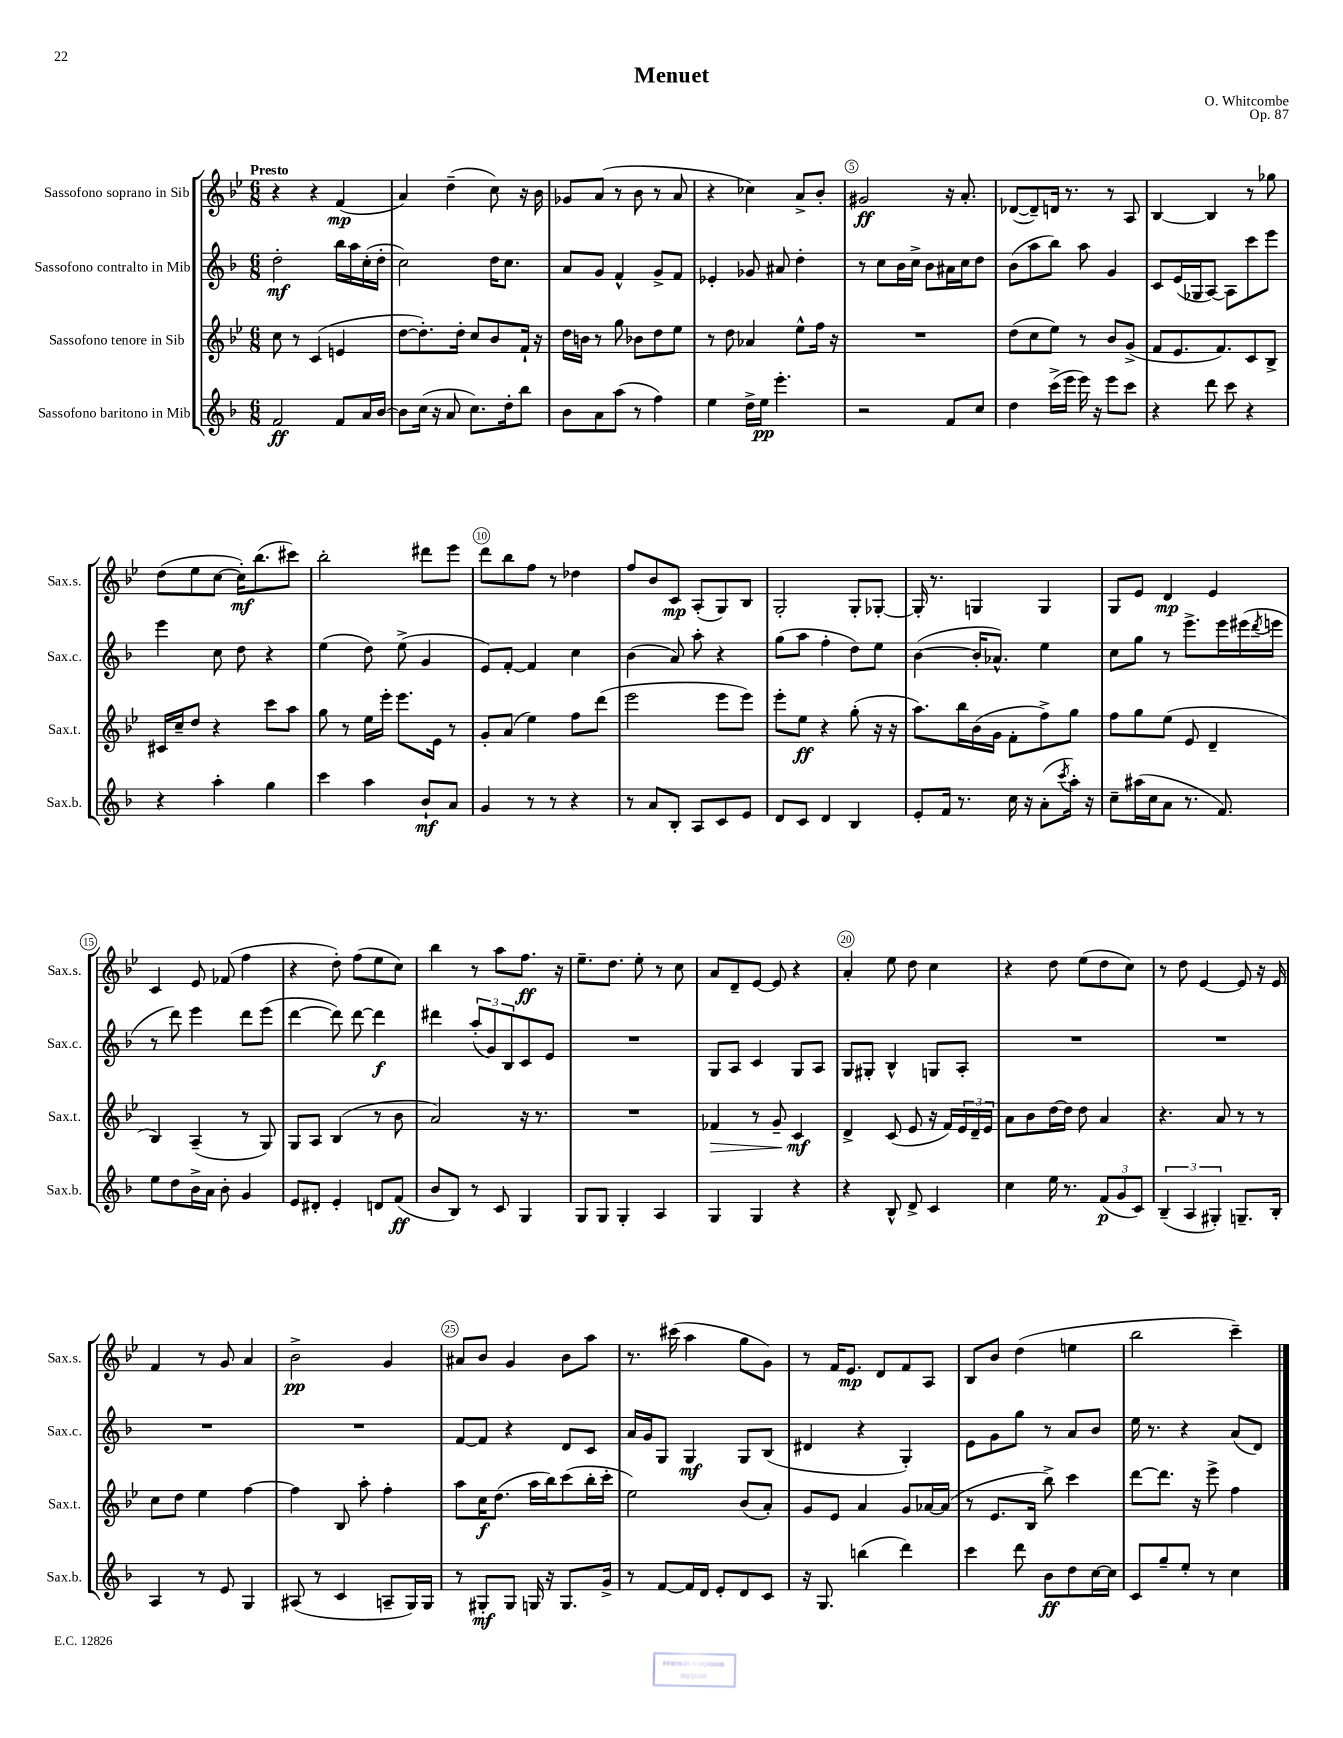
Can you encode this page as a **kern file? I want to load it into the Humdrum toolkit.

**kern	**kern	**kern	**kern
*staff4	*staff3	*staff2	*staff1
*clefG2	*clefG2	*clefG2	*clefG2
*k[b-]	*k[b-e-]	*k[b-]	*k[b-e-]
*M6/8	*M6/8	*M6/8	*M6/8
2f/	8cc\	2dd'\	4r
.	8r	.	.
.	(4c/	.	4r
8f/L	4e/	16bb-\LL	(4f/
.	.	16aa\	.
16a/L	.	(16cc'\	.
[16b-/JJ	.	16dd'\JJ	.
=	=	=	=
8b-\]L	[8dd\L	2cc\)	4a/)
(16cc\Jk	8.dd'\])	.	.
16r	.	.	.
8a/	.	.	(4dd~\
.	16dd'\Jk	.	.
8.cc\L)	8cc/L	.	.
.	8b-/	16dd\LK	8cc\)
16dd'\k	.	8.cc\J	.
8bb-\J	16f`/Jk	.	16r
.	16r	.	16b-\
=	=	=	=
8b-\L	16dd\LL	8a/L	8g-/L
.	16b\JJ	.	.
8a\	8r	8g/J	(8a/J
(8aa\J	8gg\	4f^^/	8r
8r	8b-\L	.	8b-\
4ff\)	8dd\	8g^/L	8r
.	8ee-\J	8f/J	8a/
=	=	=	=
4ee\	8r	4e-'/	4r
.	8dd\	.	.
16dd^\LL	4a-/	8g-/	4cc-\)
16ee\JJ	.	.	.
4.eee'\	.	8a#/	.
.	8ee-^^\L	4dd'\	8a^/L
.	16ff\Jk	.	8b-'/J
.	16r	.	.
=	=	=	=
2r	2.r	8r	2g#/
.	.	8cc\L	.
.	.	16b-\L	.
.	.	16cc^\JJ	.
.	.	8b-\L	.
8f/L	.	16a#\L	16r
.	.	16cc\J	8.a'/
8cc/J	.	8dd\J	.
=	=	=	=
4dd\	(8dd\L	(8b-\L	([8d-/L
.	8cc\	8aa\	8d-~/])
(16ccc^\LL	8ee-\J)	8bb-\J)	16d/Jk
16eee\JJ	.	.	8.r
16eee\)	8r	8aa\	.
16r	.	.	.
8eee\L	8b-/L	4g/	8r
8ccc\J	(8g^/J	.	8A/
=	=	=	=
4r	8f/L	8c/L	[4B-/
.	8.e-/	(16e/L	.
.	.	16G-/J	.
8ddd\	.	[8A/J)	4B-/]
.	8.f/)	.	.
8ccc\	.	8A\]L	.
4r	8c/	8ccc\	8r
.	8B-^/J	8eee\J	8gg-\
=	=	=	=
4r	16c#/LL	4eee\	(8dd\L
.	16cc~/J	.	.
.	8dd/J	.	8ee-\
4aa'\	4r	8cc\	[8cc\J
.	.	8dd\	16cc'\]LK)
.	.	.	(8.bb-\
4gg\	8ccc\L	4r	.
.	8aa\J	.	8ccc#\J)
=	=	=	=
4ccc\	8gg\	(4ee\	2bb-'\
.	8r	.	.
4aa\	16ee-\LL	8dd\)	.
.	16eee-'\JJ	.	.
.	8.eee-\L	(8ee^\	.
8b-`/L	.	4g/	8ddd#\L
.	16e-\Jk	.	.
8a/J	8r	.	8eee-\J
=	=	=	=
4g/	8g'/L	8e/L)	8ddd\L
.	(8a/J	[8f'/J	8bb-\
8r	4ee-\)	4f/]	8ff\J
8r	.	.	8r
4r	8ff\L	4cc\	4dd-\
.	(8ddd\J	.	.
=	=	=	=
8r	2eee-\	(4b-\	8ff/L
8a/L	.	.	8b-/
8B-'/J	.	8a/)	8c/J
8A/L	.	8aa'\	(8A'/L
8c/	8eee-\L	4r	8G/)
8e/J	8eee-\J)	.	8B-/J
=	=	=	=
8d/L	8eee-'\L	(8gg\L	2G'/
8c/J	8ee-\J	8aa\J	.
4d/	4r	4ff'\	.
4B-/	(8gg'\	8dd\L)	8G'/L
.	16r	8ee\J	[8G-'/J
.	16r	.	.
=	=	=	=
8e'/L	8.aa\L)	([4b-\	16G-'/]
.	.	.	8.r
16f/Jk	.	.	.
8.r	16bb-\L	.	.
.	(16b-\	16b-'/]LK	4G/
.	16g\JJ	8.a-^^/J)	.
16cc\	8f'\L	.	.
16r	.	.	.
(8a'\L	8ff^\)	4ee\	4G/
8qccc/	.	.	.
16aa'\Jk)	8gg\J	.	.
16r	.	.	.
=	=	=	=
8cc~\L	8ff\L	8cc\L	8G/L
(16aa#\L	8gg\	8gg\J	8e-/J
16cc\J	.	.	.
8a\J	(8ee-\J	8r	4d/
8.r	8e-/	8.eee^\L	.
.	4d~/	.	4e-/
8.f/)	.	16eee\L	.
.	.	(16eee#\	.
.	.	8qddd/	.
.	.	16eee\JJ	.
=	=	=	=
8ee\L	4B-/)	8r	4c/
8dd\	.	8ddd\)	.
16b-^\L	(4A~/	4eee\	8e-/
16a\JJ	.	.	.
8b-'\	.	.	(8f-/
4g/	8r	8ddd\L	4ff\
.	8G/)	(8eee\J	.
=	=	=	=
8e/L	8G/L	[4ddd\	4r
8d#'/J	8A/J	.	.
4e'/	(4B-/	8ddd\])	8dd'\)
.	.	[8ddd\	(8ff\L
8d/L	8r	4ddd\]	8ee-\
(8f/J	8b-\	.	8cc\J)
=	=	=	=
8b-/L	2a/)	4ddd#\	4bb-\
8B-/J)	.	.	.
8r	.	(12aa'/L	8r
.	.	12g/)	.
8c/	.	.	8aa\L
.	.	12B-/	.
4G/	16r	8c/	8.ff\J
.	8.r	.	.
.	.	8e/J	.
.	.	.	16r
=	=	=	=
8G/L	2.r	2.r	8.ee-~\L
8G/J	.	.	.
.	.	.	8.dd\J
4G'/	.	.	.
.	.	.	8ee-'\
4A/	.	.	8r
.	.	.	8cc\
=	=	=	=
4G/	4f-/	8G/L	8a/L
.	.	8A/J	8d~/
4G/	8r	4c/	[8e-/J
.	8g~/	.	8e-/]
4r	4c/	8G/L	4r
.	.	8A/J	.
=	=	=	=
4r	4d^/	8G/L	4a'/
.	.	8G#'/J	.
8B-^^/	(8c/	4B-^^/	8ee-\
8d^/	8e-/	.	8dd\
4c/	16r	8G/L	4cc\
.	16f/LL)	.	.
.	24e-/	8A'/J	.
.	24d~/	.	.
.	24e-/JJ	.	.
=	=	=	=
4cc\	8a\L	2.r	4r
.	8b-\	.	.
16ee\	[16dd\L	.	8dd\
8.r	16dd\]JJ	.	.
.	8dd\	.	(8ee-\L
(12f/L	4a/	.	8dd\
12g/	.	.	.
.	.	.	8cc\J)
12c/J)	.	.	.
=	=	=	=
(6B-~/	4.r	2.r	8r
.	.	.	8dd\
6A/	.	.	.
.	.	.	[4e-/
6G#'/)	.	.	.
.	8a/	.	.
8.G~/L	8r	.	8e-/]
.	8r	.	16r
16B-'/Jk	.	.	16e-/
=	=	=	=
4A/	8cc\L	2.r	4f/
.	8dd\J	.	.
8r	4ee-\	.	8r
8e/	.	.	8g/
4G/	[4ff\	.	4a/
=	=	=	=
(8A#/	4ff\]	2.r	2b-^\
8r	.	.	.
4c/	8B-/	.	.
.	8aa'\	.	.
8A~/L	4ff'\	.	4g/
16G/L)	.	.	.
16G/JJ	.	.	.
=	=	=	=
8r	8aa\L	[8f/L	8a#/L
8G#'/L	16cc\K	8f/]J	8b-/J
.	(8.dd\J	.	.
8G#/J	.	4r	4g/
16G/	16aa\LL	.	.
16r	16bb-\J)	.	.
8.G/L	(8ccc\	8d/L	8b-\L
.	16bb-'\L	8c/J	8aa\J
16g^/Jk	16ccc'\JJ	.	.
=	=	=	=
8r	2ee-\)	16a/LL	8.r
.	.	16g/J	.
[8f/L	.	8G/J	.
.	.	.	(16ccc#\
16f/]L	.	4G/	4aa\
16d/JJ	.	.	.
8e'/L	.	.	.
8d/	(8b-/L	8G/L	8gg\L
8c/J	8a'/J)	(8B-/J	8g\J)
=	=	=	=
16r	8g/L	4d#/	8r
8.G/	.	.	.
.	8e-/J	.	16f/LK
.	.	.	8.e-/J
(4bb\	4a/	4r	.
.	.	.	8d/L
4ddd\)	8g/L	4G'/)	8f/
.	[16a-/L	.	8A/J
.	(16a-/]JJ	.	.
=	=	=	=
4ccc\	8r	8e\L	8B-/L
.	8.e-/L	8g\	8b-/J
8ddd\	.	8gg\J	(4dd\
.	16B-/Jk	.	.
8b-\L	8bb-^\)	8r	.
8dd\	4ccc\	8a/L	4ee\
[16cc\L	.	8b-/J	.
16cc\]JJ	.	.	.
=	=	=	=
8c/L	[8ddd\L	16ee\	2bb-\
.	.	8.r	.
8gg~/	8.ddd\]J	.	.
8ee'/J	.	4r	.
.	16r	.	.
8r	8eee-^\	.	.
4cc\	4ff\	(8a/L	4ccc~\)
.	.	8d/J)	.
==	==	==	==
*-	*-	*-	*-
